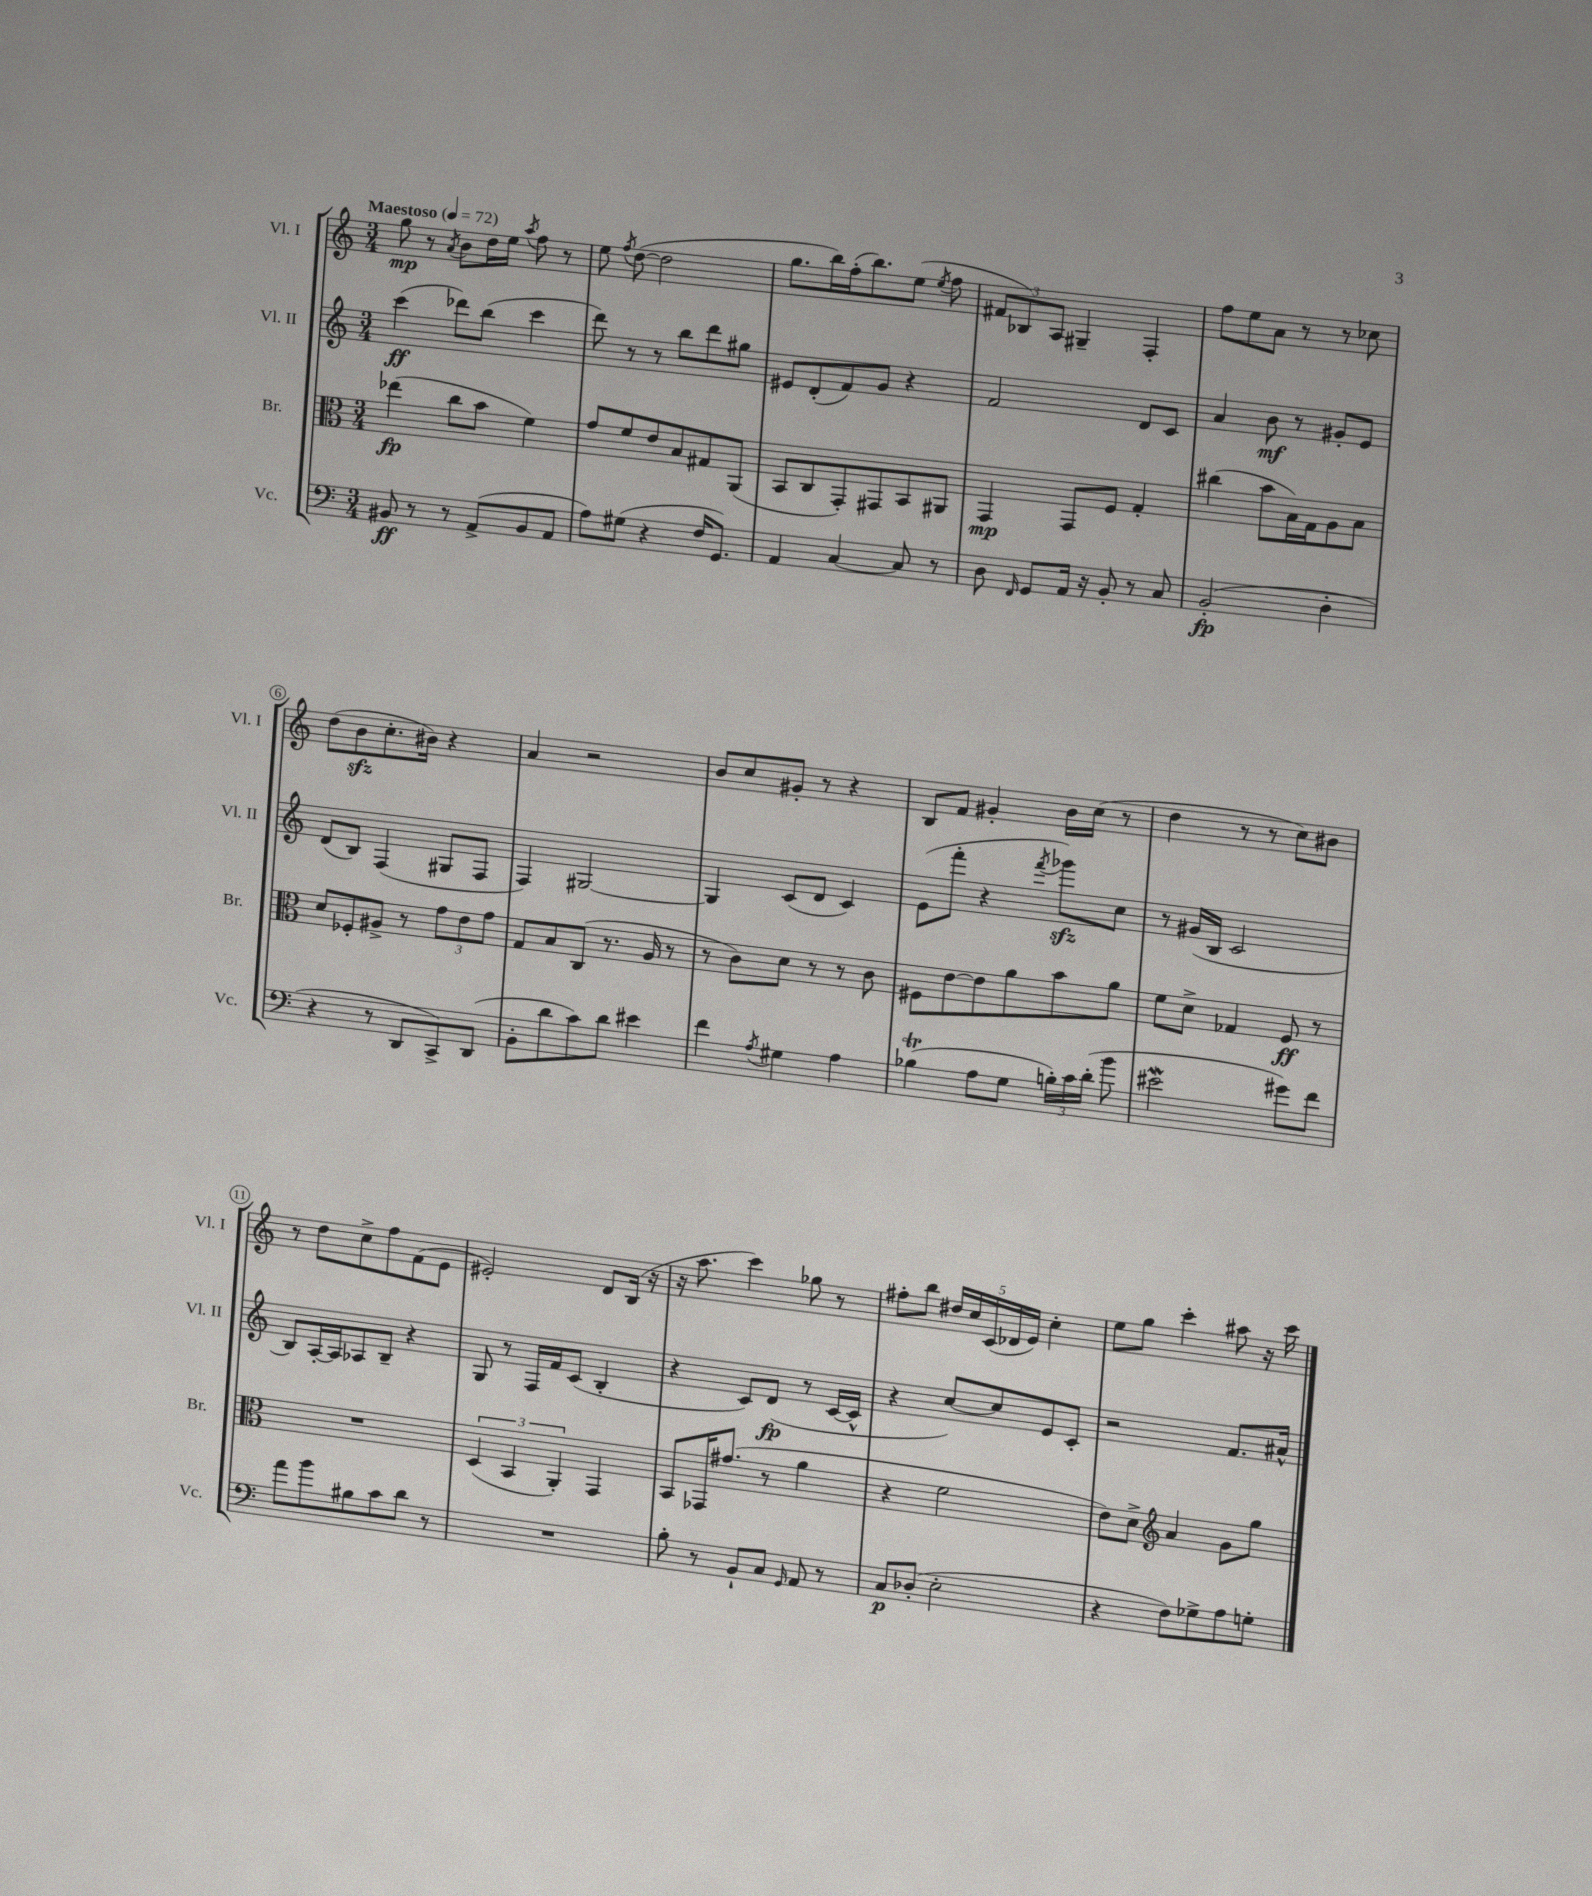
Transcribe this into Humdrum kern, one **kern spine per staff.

**kern	**kern	**kern	**kern
*staff4	*staff3	*staff2	*staff1
*clefF4	*clefC3	*clefG2	*clefG2
*k[]	*k[]	*k[]	*k[]
*M3/4	*M3/4	*M3/4	*M3/4
*MM72	*MM72	*MM72	*MM72
8BB#/	(4ee-\	(4ccc\	8gg\
8r	.	.	8r
.	.	.	8qa/
8r	8cc\L	8ddd-\L)	8b\L
(8AA^/L	8b\J	(8bb\J	16dd\L
.	.	.	16ee\JJ
.	.	.	8qaa/
8BB#/	4f\)	4ccc\	8ff\
8AA/J	.	.	8r
=	=	=	=
8A\L)	8g/L	8ddd\)	8ee\
.	.	.	8qff/
(8G#\J	8f/	8r	([8dd\
4r	8e/	8r	2dd\]
.	8B/	8bb\L	.
16F/LK	8G#/	8ddd\	.
8.GG/J)	.	.	.
.	(8AA/J	8gg#\J	.
=	=	=	=
4AA/	8BB/L	8e#/L	8.gg\L
.	8C/	(8d'/	.
.	.	.	16bb\L)
[4C/	8GG'/)	8f/)	(16ff'\J
.	.	.	8.bb\)
.	8GG#/	8g/J	.
8C/]	8BB/	4r	(8ee\J
.	.	.	8qee/
8r	8AA#/J	.	8ff\
=	=	=	=
8D\	4GG/	2f/	12f#/L
.	.	.	12B-/)
16qqFF/	.	.	.
8GG/L	.	.	.
.	.	.	12A/J
16AA/Jk	8GG/L	.	4G#~/
16r	.	.	.
8BB'/	8F/J	.	.
8r	4G'/	8d/L	4F'/
8C/	.	8c/J	.
=	=	=	=
(2BB'/	(4cc#\	4a/	8ff\L
.	.	.	8ee\
.	8b\L	8b\	8a\J
.	16B\L)	8r	8r
.	16G\J	.	.
4D'\	8A\	8g#'/L	8r
.	8B\J	8e/J	8cc-\
=	=	=	=
4r	8d/L	(8d/L	(8dd\L
.	8F-'/	8B/J)	8b\
8r	8A#^/J	(4F/	8.cc'\
8DD/L	8r	.	.
.	.	.	16b#\Jk)
8CC^/)	12g\L	8G#/L	4r
.	12e\	.	.
(8DD/J	.	8F/J	.
.	12g\J	.	.
=	=	=	=
8BB'\L	8G/L	4F/)	4a/
8d\	8B/	.	.
8c\)	(8C/J	[2G#/	2r
8d\J	8.r	.	.
4e#\	.	.	.
.	16A/	.	.
.	8r	.	.
=	=	=	=
4f\	8r	4G#/]	8b/L
.	8c\L)	.	8cc/
8qA/	.	.	.
4G#\	8d\J	(8c/L	8g#'/J
.	8r	8d/J	8r
4A\	8r	4c/)	4r
.	8c\	.	.
=	=	=	=
(4B-\	8F#\L	(8e\L	8B/L
.	[8e\	8fff'\J	8f/J
8A\L	8e\]	4r	4g#'/
8G\J	8a\	.	.
.	.	8qfff/	.
24B'\LL)	8b\	8ggg-\L)	16b\LL
24c\	.	.	.
.	.	.	(16cc\JJ
(24d'\JJ	.	.	.
8b\	8a\J	8cc\J	8r
=	=	=	=
2e#\	8f\L	8r	4dd\
.	8d^\J	(16g#/LL	.
.	.	16B/JJ	.
.	4G-/	2c/	8r
.	.	.	8r
8g#\L)	8F/	.	8cc\L)
8f\J	8r	.	8b#\J
=	=	=	=
8a\L	2.r	8B/L)	8r
8b\	.	[16A'/L	8dd\L
.	.	16A/]J	.
8B#\	.	8A-/	8cc^\
8c\	.	8B~/J	8ff\
8d\J	.	4r	(8f\
8r	.	.	8e\J
=	=	=	=
2.r	(6D/	8G/	2e#'/)
.	.	8r	.
.	6BB/	.	.
.	.	16F/LL	.
.	.	16f/J	.
.	6AA'/)	.	.
.	.	(8c/J	.
.	4GG/	4B'/	8d/L
.	.	.	(16B/Jk
.	.	.	16r
=	=	=	=
8B'\	8BB/L	4r	16r
.	.	.	8.aa\
8r	16GG-/K	.	.
.	(8.g#/J	.	.
8BB`/L	.	8c/L)	4ccc\)
8C/J	8r	(8d/J	.
16qqGG/	.	.	.
8AA/	4a\	8r	8gg-\
8r	.	[16c/LL	8r
.	.	16c^^/]JJ	.
=	=	=	=
8C/L	4r	4r	8ff#'\L
(8D-'/J	.	.	8bb\J
2E'\	2f\	[8cc/L)	20dd#/LL
.	.	.	20cc/
.	.	.	(20c/
.	.	8cc/]	.
.	.	.	20d-/
.	.	.	20e/JJ)
.	.	8e/	4cc'\
.	.	8c'/J	.
=	=	=	=
4r	8e\L)	2r	8ee\L
.	8d^\J	.	8gg\J
*	*clefG2	*	*
8F\L)	4a/	.	4ccc'\
8G-^\	.	.	.
8A\	8g\L	8.f/L	8aa#\
8G'\J	8gg\J	.	16r
.	.	16a#^^/Jk	16ccc\
==	==	==	==
*-	*-	*-	*-
